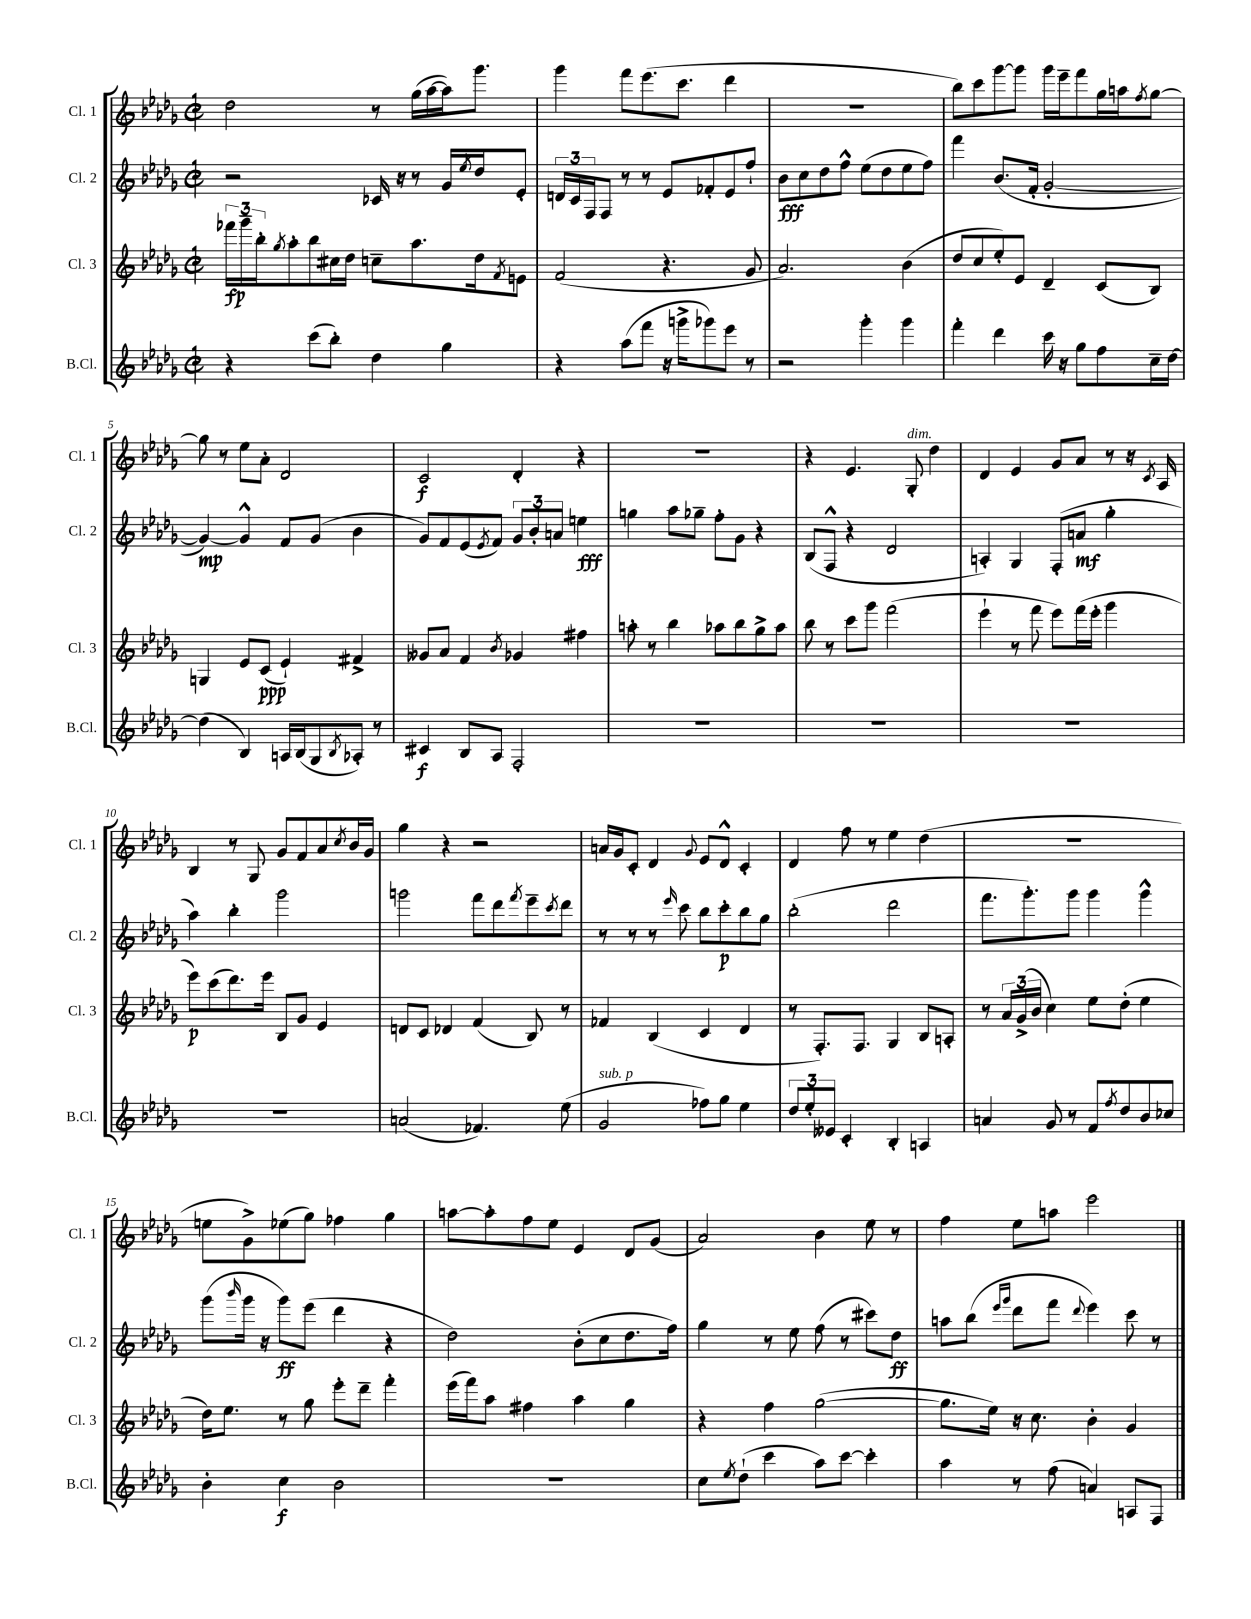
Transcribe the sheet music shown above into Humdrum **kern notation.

**kern	**dynam	**kern	**dynam	**kern	**dynam	**kern	**dynam
*part4	*part4	*part3	*part3	*part2	*part2	*part1	*part1
*staff4	*staff4	*staff3	*staff3	*staff2	*staff2	*staff1	*staff1
*I"B.Cl.	*	*I"Cl. 3	*	*I"Cl. 2	*	*I"Cl. 1	*
*I'B.Cl.	*	*I'Cl. 3	*	*I'Cl. 2	*	*I'Cl. 1	*
*clefG2	*	*clefG2	*	*clefG2	*	*clefG2	*
*k[b-e-a-d-g-]	*	*k[b-e-a-d-g-]	*	*k[b-e-a-d-g-]	*	*k[b-e-a-d-g-]	*
*M2/2	*	*M2/2	*	*M2/2	*	*M2/2	*
*met(c|)	*	*met(c|)	*	*met(c|)	*	*met(c|)	*
=1	=1	=1	=1	=1	=1	=1	=1
4r	.	24fff-X\LL	fp	2r	.	2dd-\	.
.	.	24ggg-~\	.	.	.	.	.
.	.	24bb-'\J	.	.	.	.	.
.	.	8qgg-/	.	.	.	.	.
.	.	8aa-'\	.	.	.	.	.
(8ccc\L	.	8bb-\	.	.	.	.	.
8bb-'\J)	.	16cc#X\L	.	.	.	.	.
.	.	16dd-\JJ	.	.	.	.	.
4dd-\	.	8ccn~\L	.	16c-X/	.	8r	.
.	.	.	.	16r	.	.	.
.	.	8.aa-\	.	8r	.	(16gg-\LL	.
.	.	.	.	.	.	[16aa-\	.
4gg-\	.	.	.	16g-/LL	.	16aa-\J])	.
.	.	.	.	8qee-/	.	.	.
.	.	16dd-\k	.	16dd-/J	.	8.ggg-\J	.
.	.	8qf/	.	.	.	.	.
.	.	8en\J	.	8e-'/J	.	.	.
=2	=2	=2	=2	=2	=2	=2	=2
4r	.	(2f/	.	24dn/LL	.	4ggg-\	.
.	.	.	.	24c/	.	.	.
.	.	.	.	24F/J	.	.	.
.	.	.	.	8F/J	.	.	.
(8aa-\L	.	.	.	8r	.	8fff\L	.
8fff\J	.	.	.	8r	.	(8.eee-\	.
16r	.	4.r	.	8e-/L	.	.	.
16gggn^\KL	.	.	.	.	.	8.ccc\J	.
8ggg-X\)	.	.	.	8f-X'/	.	.	.
8eee-\J	.	.	.	8e-/	.	4ddd-\	.
8r	.	8g-/	.	8ff`/J	.	.	.
=3	=3	=3	=3	=3	=3	=3	=3
2r	.	2.a-/)	.	8b-\L	fff	1r	.
.	.	.	.	8cc\	.	.	.
.	.	.	.	8dd-\	.	.	.
.	.	.	.	8ff^^\J	.	.	.
4ggg-'\	.	.	.	(8ee-\L	.	.	.
.	.	.	.	8dd-\	.	.	.
4ggg-\	.	(4b-\	.	8ee-\	.	.	.
.	.	.	.	8ff\J)	.	.	.
=4	=4	=4	=4	=4	=4	=4	=4
4fff'\	.	8dd-/L	.	4fff\	.	8bb-\L)	.
.	.	8cc/	.	.	.	8ccc\	.
4ddd-\	.	8ee-'/)	.	(8.b-/L	.	[8ggg-\	.
.	.	8e-/J	.	.	.	8ggg-\J]	.
.	.	.	.	16f'/Jk	.	.	.
16ccc\	.	4d-~/	.	[2g-'/	.	16ggg-\LL	.
16r	.	.	.	.	.	16eee-~\J	.
8gg-\L	.	.	.	.	.	8fff\	.
8ff\	.	(8c/L	.	.	.	16gg-\L	.
.	.	.	.	.	.	16aan\J	.
.	.	.	.	.	.	8qff/	.
16cc~\L	.	8B-/J)	.	.	.	[8gg-\J	.
[16dd-\JJ	.	.	.	.	.	.	.
!!LO:LB:g=z
=5	=5	=5	=5	=5	=5	=5	=5
(4dd-\]	.	4Gn/	.	4g-/_)	mp	8gg-\]	.
.	.	.	.	.	.	8r	.
4B-/)	.	8e-/L	.	4g-^^/]	.	8ee-\L	.
.	.	(8c/J	ppp	.	.	8a-'\J	.
16An/LL	.	4e-`/)	.	8f/L	.	2d-/	.
(16B-/J	.	.	.	.	.	.	.
8G-/	.	.	.	(8g-/J	.	.	.
8qB-/	.	.	.	.	.	.	.
8A-X'/J)	.	4f#X^/	.	4b-\	.	.	.
8r	.	.	.	.	.	.	.
=6	=6	=6	=6	=6	=6	=6	=6
4c#X/	f	8g--X/L	.	8g-/L)	.	2c/	f
.	.	8a-/J	.	8f/	.	.	.
8B-/L	.	4f/	.	(8e-/	.	.	.
.	.	.	.	8qe-/	.	.	.
8A-/J	.	.	.	8f/J)	.	.	.
.	.	8qb-/	.	.	.	.	.
2F'/	.	4g-X/	.	12g-/L	.	4d-'/	.
.	.	.	.	12b-'/	.	.	.
.	.	.	.	12an/J	.	.	.
.	.	4ff#X\	.	4een\	fff	4r	.
=7	=7	=7	=7	=7	=7	=7	=7
1r	.	8aan'\	.	4ggn\	.	1r	.
.	.	8r	.	.	.	.	.
.	.	4bb-\	.	8aa-\L	.	.	.
.	.	.	.	8gg-X~\J	.	.	.
.	.	8aa-X\L	.	8ff'\L	.	.	.
.	.	8bb-\	.	8g-\J	.	.	.
.	.	8gg-^\	.	4r	.	.	.
.	.	8aa-\J	.	.	.	.	.
=8	=8	=8	=8	=8	=8	=8	=8
1r	.	8bb-\	.	(8B-/L	.	4r	.
.	.	8r	.	8F^^/J	.	.	.
.	.	8ccc\L	.	4r	.	4.e-/	.
.	.	8ggg-\J	.	.	.	.	.
.	.	(2fff\	.	2d-/	.	.	.
!	!	!	!	!	!	!LO:TX:a:i:t=dim.	!
.	.	.	.	.	.	8G-'/	.
.	.	.	.	.	.	4dd-\	.
=9	=9	=9	=9	=9	=9	=9	=9
1r	.	4eee-`\	.	4An'/)	.	4d-/	.
.	.	8r	.	4G-/	.	4e-/	.
.	.	8fff\	.	.	.	.	.
.	.	8eee-\L)	.	(8F'/L	.	8g-/L	.
.	.	(16fff\L	.	8an/J	mf	8a-/J	.
.	.	16eee-'\JJ	.	.	.	.	.
.	.	4ggg-\	.	4gg-'\	.	8r	.
.	.	.	.	.	.	16r	.
.	.	.	.	.	.	8qc/	.
.	.	.	.	.	.	16A-/	.
!!LO:LB:g=z
=10	=10	=10	=10	=10	=10	=10	=10
1r	.	8eee-\L)	p	4aa-\)	.	4B-/	.
.	.	(8ccc\	.	.	.	.	.
.	.	8.ddd-\)	.	4bb-'\	.	8r	.
.	.	.	.	.	.	8G-/	.
.	.	16eee-\Jk	.	.	.	.	.
.	.	8B-/L	.	2ggg-\	.	8g-/L	.
.	.	8g-/J	.	.	.	8f/	.
.	.	4e-/	.	.	.	8a-/	.
.	.	.	.	.	.	8qcc/	.
.	.	.	.	.	.	16b-/L	.
.	.	.	.	.	.	16g-/JJ	.
=11	=11	=11	=11	=11	=11	=11	=11
(2an/	.	8dn/L	.	2gggn\	.	4gg-\	.
.	.	8c/J	.	.	.	.	.
.	.	4d-X/	.	.	.	4r	.
4.f-X/)	.	(4f/	.	8fff\L	.	2r	.
.	.	.	.	8ddd-\	.	.	.
.	.	.	.	8qfff/	.	.	.
.	.	8B-/)	.	8eee-~\	.	.	.
.	.	.	.	8qccc/	.	.	.
(8ee-\	.	8r	.	8ddd-\J	.	.	.
=12	=12	=12	=12	=12	=12	=12	=12
!LO:TX:a:i:t=sub. p	!	!	!	!	!	!	!
2g-/	.	4f-X/	.	8r	.	16an/LL	.
.	.	.	.	.	.	16g-/J	.
.	.	.	.	8r	.	8c'/J	.
.	.	(4B-/	.	8r	.	4d-/	.
.	.	.	.	16qqeee-/	.	.	.
.	.	.	.	8ccc\	.	.	.
.	.	.	.	.	.	8qqg-/	.
8ff-X\L)	.	4c/	.	8bb-\L	.	8e-/L	.
8gg-\J	.	.	.	8ccc'\	p	8d-^^/J	.
4ee-\	.	4d-/	.	8bb-\	.	4c'/	.
.	.	.	.	8gg-\J	.	.	.
=13	=13	=13	=13	=13	=13	=13	=13
12dd-/L	.	8r	.	(2bb-'\	.	4d-/	.
12ee-'/	.	.	.	.	.	.	.
.	.	8.F'/L)	.	.	.	.	.
12e--X/J	.	.	.	.	.	.	.
4c'/	.	.	.	.	.	8ff\	.
.	.	8.F/J	.	.	.	.	.
.	.	.	.	.	.	8r	.
4B-'/	.	4G-/	.	2ddd-\	.	4ee-\	.
4An/	.	8B-/L	.	.	.	(4dd-\	.
.	.	8An'/J	.	.	.	.	.
=14	=14	=14	=14	=14	=14	=14	=14
4an/	.	8r	.	8.fff\L	.	1r	.
.	.	24a-/LL	.	.	.	.	.
.	.	(24g-^/	.	.	.	.	.
.	.	.	.	8.ggg-'\)	.	.	.
.	.	24b-/JJ	.	.	.	.	.
8g-/	.	4cc\)	.	.	.	.	.
8r	.	.	.	8ggg-\J	.	.	.
8f/L	.	8ee-\L	.	4ggg-\	.	.	.
8qff/	.	.	.	.	.	.	.
8dd-/	.	(8dd-'\J	.	.	.	.	.
8b-/	.	4ee-\	.	4ggg-^^\	.	.	.
8cc-X/J	.	.	.	.	.	.	.
!!LO:LB:g=z
=15	=15	=15	=15	=15	=15	=15	=15
4b-'\	.	16dd-\KL)	.	(8ggg-\L	.	8een\L	.
.	.	8.ee-\J	.	.	.	.	.
.	.	.	.	16qqbbb-/	.	.	.
.	.	.	.	16ggg-\Jk	.	8g-^\)	.
.	.	.	.	16r	.	.	.
4cc\	f	8r	.	8ggg-\L)	ff	(8ee-X\	.
.	.	8gg-\	.	(8eee-\J	.	8gg-\J)	.
2b-\	.	8eee-'\L	.	4ddd-\	.	4ff-X\	.
.	.	8ddd-~\J	.	.	.	.	.
.	.	4fff'\	.	4r	.	4gg-\	.
=16	=16	=16	=16	=16	=16	=16	=16
1r	.	(16eee-\LL	.	2dd-\)	.	[8aan\L	.
.	.	16fff\J)	.	.	.	.	.
.	.	8aa-\J	.	.	.	8aa'\]	.
.	.	4ff#X\	.	.	.	8ff\	.
.	.	.	.	.	.	8ee-\J	.
.	.	4aa-\	.	(8b-'\L	.	4e-/	.
.	.	.	.	8cc\	.	.	.
.	.	4gg-\	.	8.dd-\	.	8d-/L	.
.	.	.	.	.	.	(8g-/J	.
.	.	.	.	16ff\Jk)	.	.	.
=17	=17	=17	=17	=17	=17	=17	=17
8cc\L	.	4r	.	4gg-\	.	2a-/)	.
8qee-/	.	.	.	.	.	.	.
(8dd-`\J	.	.	.	.	.	.	.
4ccc\	.	4ff\	.	8r	.	.	.
.	.	.	.	8ee-\	.	.	.
8aa-\L)	.	([2gg-\	.	(8ff\	.	4b-\	.
[8ccc\J	.	.	.	8r	.	.	.
4ccc'\]	.	.	.	8ccc#X\L)	.	8ee-\	.
.	.	.	.	8dd-\J	ff	8r	.
=18	=18	=18	=18	=18	=18	=18	=18
4aa-\	.	8.gg-\L]	.	8aan\L	.	4ff\	.
.	.	.	.	(8bb-\J	.	.	.
.	.	16ee-\Jk)	.	.	.	.	.
.	.	.	.	16qqeee-/LL	.	.	.
.	.	.	.	16qqggg-/JJ	.	.	.
8r	.	16r	.	8ddd-\L	.	8ee-\L	.
.	.	8.cc\	.	.	.	.	.
(8ff\	.	.	.	8fff\J	.	8aan\J	.
.	.	.	.	8qqddd-/	.	.	.
4an/)	.	4b-'\	.	4eee-\)	.	2eee-\	.
8An/L	.	4g-/	.	8ccc\	.	.	.
8F/J	.	.	.	8r	.	.	.
==	==	==	==	==	==	==	==
*-	*-	*-	*-	*-	*-	*-	*-
